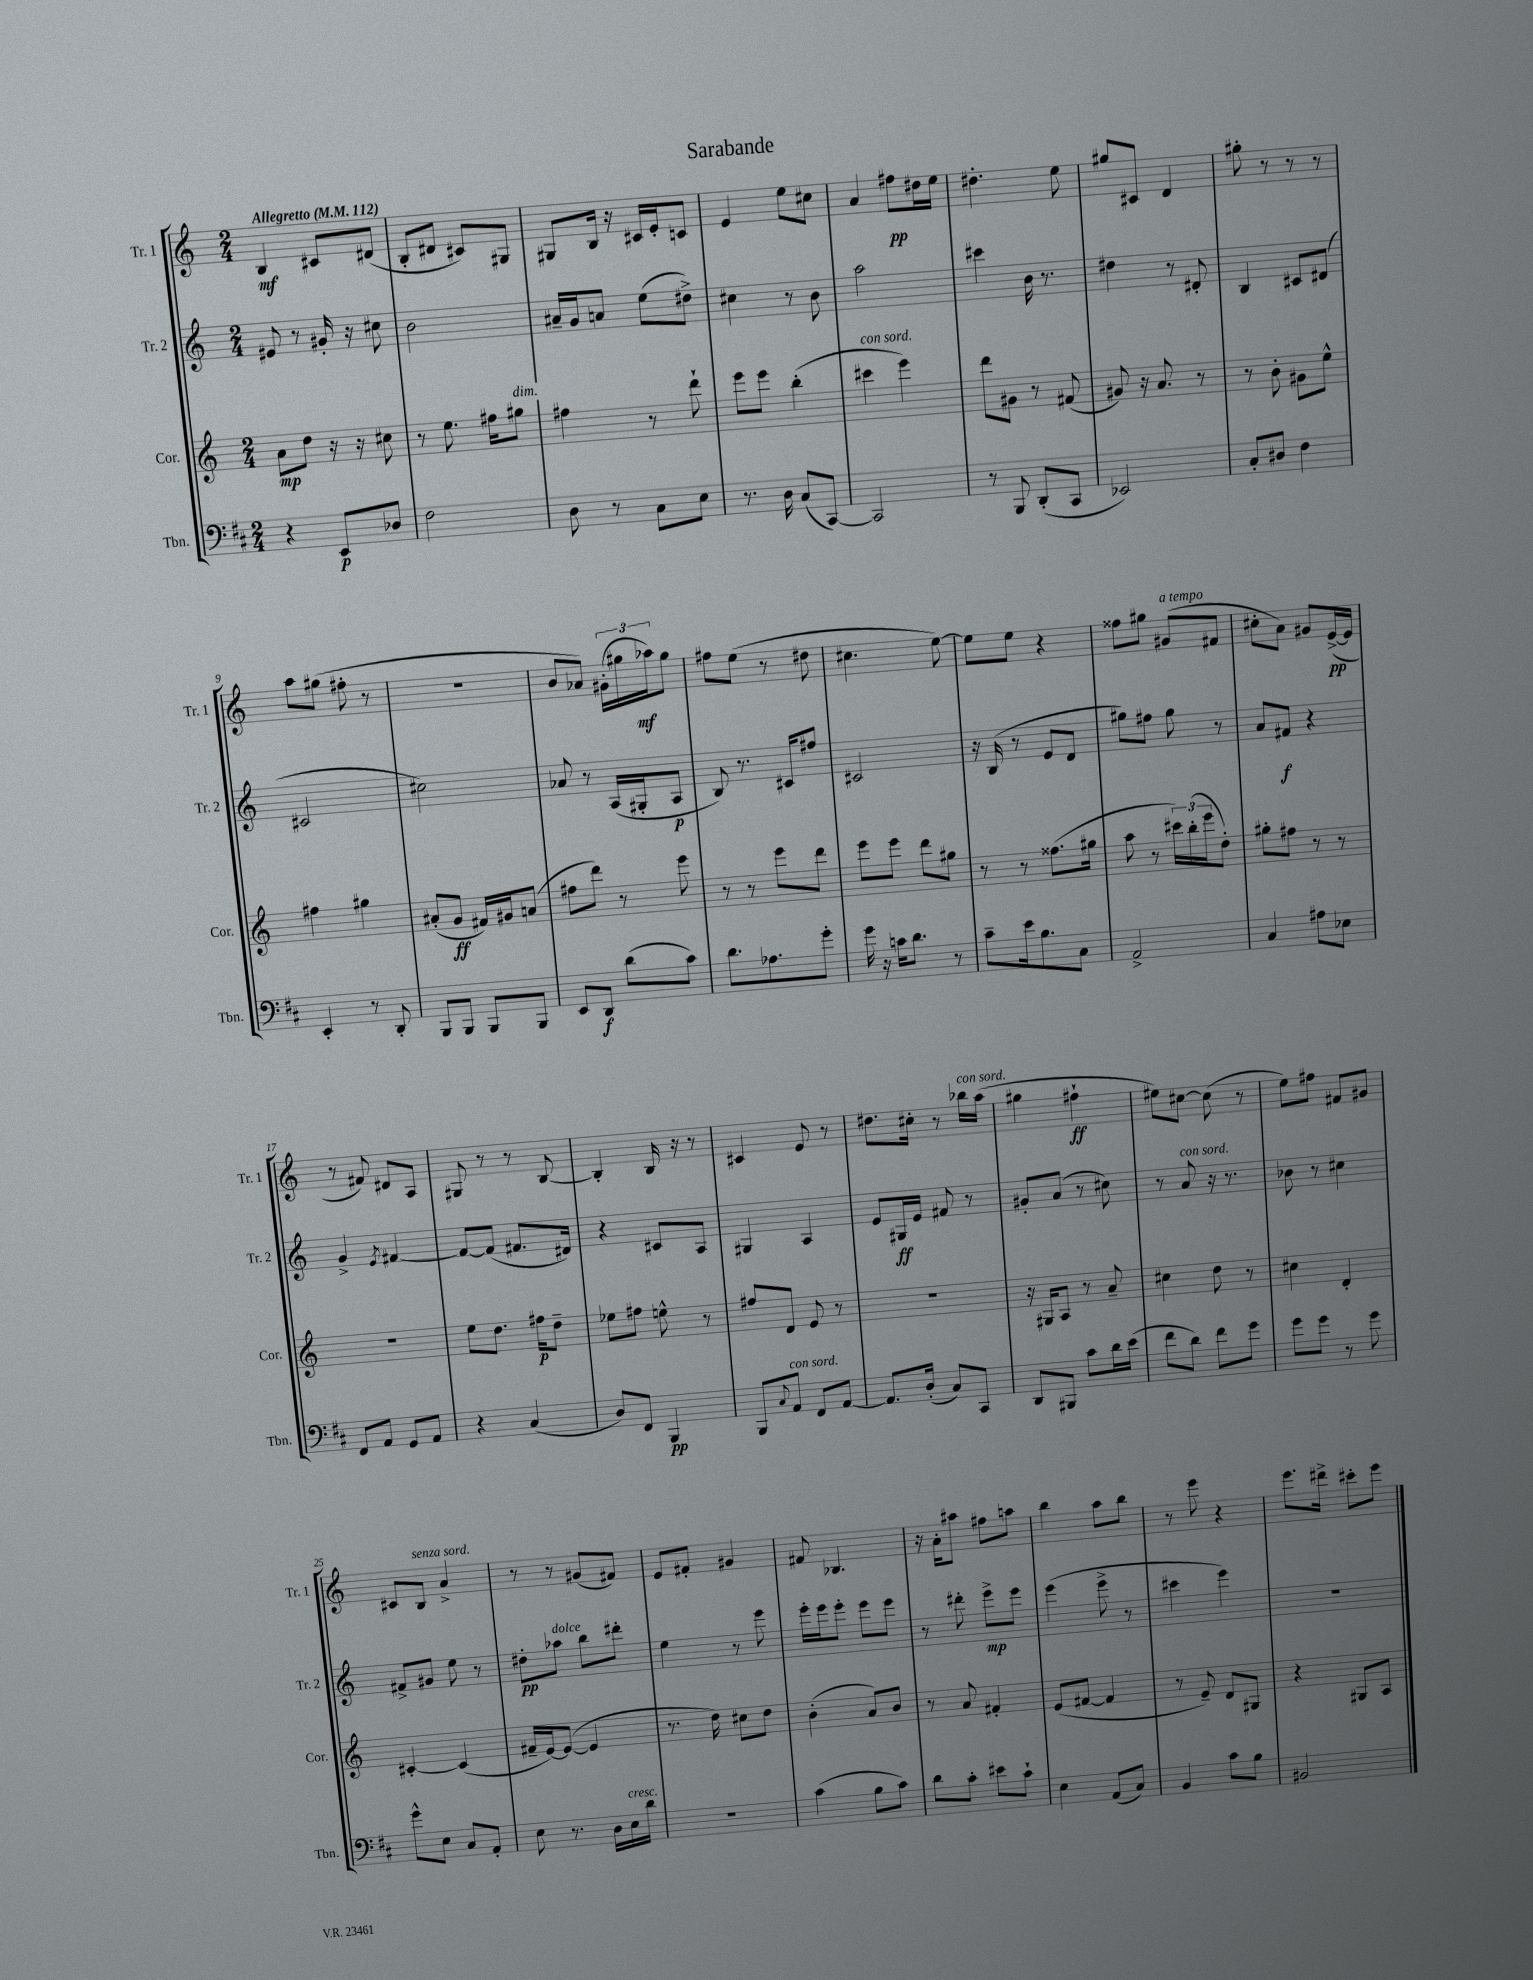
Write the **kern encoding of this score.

**kern	**kern	**kern	**kern
*staff4	*staff3	*staff2	*staff1
*clefF4	*clefG2	*clefG2	*clefG2
*k[f#c#]	*k[]	*k[]	*k[]
*M2/4	*M2/4	*M2/4	*M2/4
*MM112	*MM112	*MM112	*MM112
4r	8a	8e#	4B
.	8dd	8r	.
8EE	16r	16g#'	8c#
.	16r	16r	.
8D-	8cc#	8cc#	(8d#
=	=	=	=
2F#	8r	2b	8B'
.	8.ee	.	8d#
.	.	.	8c#)
.	16ff#	.	.
.	8gg#	.	8G#
=	=	=	=
8D	4ff#	16a#~	8G#
.	.	16g	.
8r	.	8a	16B
.	.	.	16r
8C#	8r	(8ee	16c#
.	.	.	16e'
8E	8ddd`	8dd#^)	8c
=	=	=	=
8.r	8eee	4cc#	4e
.	8eee	.	.
16D	.	.	.
(8C#	(4bb'	8r	8ee
[8CC#)	.	8b	8cc#
=	=	=	=
2CC#]	4ccc#	2aa	4a
.	4eee)	.	8ff#
.	.	.	16dd#
.	.	.	16ee
=	=	=	=
8r	8ddd	4ccc#	4.dd#'
8BBB	8g#	.	.
(8DD'	8r	16b	.
.	.	8.r	.
8CC#	(8f#	.	8ee
=	=	=	=
2EE-)	8g#)	4dd#	8gg#
.	16r	.	8c#
.	8.a	.	.
.	.	8r	4d
.	8r	8d#'	.
=	=	=	=
8C#'	8r	4B	8gg#'
8D#	8b'	.	8r
4F#	8g#	8c#	8r
.	8ee^^	(8d#	8r
=	=	=	=
4EE'	4ff#	2c#	8aa
.	.	.	(8gg#
8r	4gg#	.	8ff#'
8DD'	.	.	8r
=	=	=	=
8BBB	(8a#'	2cc#)	2r
8BBB	8g	.	.
8BBB	16f#)	.	.
.	16g#	.	.
8BBB	(8a	.	.
=	=	=	=
8EE	8ff#	8a-	8b
8DD	8ddd)	8r	8a-)
(8d	8r	(16A	(24g#'
.	.	.	24gg#
.	.	16G#'	.
.	.	.	24aa-)
8c#)	8eee	8A	8gg#
=	=	=	=
8.d	8r	8B)	8ff#
.	8r	8.r	(8ee
8.A-	.	.	.
.	8eee	.	8r
.	.	16c#	.
8g'	8ddd	8ff#	8dd#
=	=	=	=
16g	8eee	2c#	4.cc#
16r	.	.	.
16c	8eee	.	.
8.d	.	.	.
.	8ddd	.	.
8r	8gg#	.	[8ee)
=	=	=	=
8c#~	8r	16r	8ee]
.	.	(16B	.
16e	8r	8r	8ee
8.B	.	.	.
.	(8.ff##	8e	4r
8C#	.	8d	.
.	16gg#	.	.
=	=	=	=
2AA^	8aa	8gg#)	8ff##
.	8r	8ff#	8gg#
.	24ccc#)	8gg#	(8g#
.	(24bb'	.	.
.	24eee	.	.
.	8dd')	8r	8f#
=	=	=	=
4C#	8gg#'	8a	8cc#'
.	8ff#	8f#	8a)
8A#	8r	4r	8g#
8E-	8r	.	([16e^
.	.	.	16e]
=	=	=	=
8FF#	2r	4g^	8r
8AA	.	.	8f#)
.	.	8qe	.
8GG	.	[4f#	8d#
8AA	.	.	8A
=	=	=	=
4r	8ee	8f#_	8G#
.	8.dd	(8f#]	8r
(4C#	.	8.f#	8r
.	16ff#	.	.
.	8dd~	.	[8B
.	.	16d#)	.
=	=	=	=
8D)	8ee-	4r	4B']
8FF#	8ff#	.	.
4BBB	8ee^^	8c#	16B
.	.	.	16r
.	8r	8A	8r
=	=	=	=
8BBB	8ff#	4G#	4c#
8qqC#	.	.	.
8AA	8d	.	.
8FF#	8e	4A	8e
[8AA	8r	.	8r
=	=	=	=
8.AA]	2r	8e	8.dd#
.	.	16G#	.
(16D'	.	16e	16cc#'
8C#)	.	8f#	8r
8CC#	.	8r	16bb-
.	.	.	(16aa
=	=	=	=
8DD	16r	8g#'	4gg#
.	16G#	.	.
8BBB#	8A	(8a	.
8c#	8r	8r	4ff#`
16d	8a~	8cc#)	.
(16e	.	.	.
=	=	=	=
8f#	4cc#	8r	8ee#)
8d)	.	8a	[8cc#
8f#	8dd	16r	(8cc#]
.	.	8.r	.
8g	8r	.	8r
=	=	=	=
8g	4cc#	8b-	8ee)
8g	.	8r	8ff#
8r	4d'	4cc#	8f#
8g	.	.	8g#
=	=	=	=
8g^^	[4c#'	8f#^	8c#
8E	.	8g#	8B
8C#	(4c#]	8ee	4a^
8AA'	.	8r	.
=	=	=	=
8E	16f#~	8dd#'	8r
.	[16e)	.	.
8.r	(8e_	8aa-	8r
.	4e]	8bb	(8g#
16D	.	.	.
16E	.	8ddd#'	8f#)
16d	.	.	.
=	=	=	=
2r	8.r	4ee	8e
.	.	.	8f#'
.	16dd)	.	.
.	8cc#	8r	4g#
.	8dd	8eee	.
=	=	=	=
(4c#	(4b'	16eee'	8f#
.	.	16eee	.
.	.	8eee'	4.B-
8B	8a)	8eee	.
8c#)	8b	8eee	.
=	=	=	=
8d	8r	8r	16r
.	.	.	16a'
8c#'	8a	8ddd#'	8aa#
8e#	4f#'	8eee^	8ff#
8c#`	.	8eee	8aa
=	=	=	=
4E	(8e	(4eee	4bb
.	[8f#	.	.
(8AA	4f#]	8eee^	8aa
8C#)	.	8r	8bb
=	=	=	=
4BB	8r	4ccc#	8r
.	8e~)	.	8eee
8c#	8d	4eee)	4r
8B	8G#	.	.
=	=	=	=
2BB#	4r	2r	8.eee
.	.	.	16ddd#^
.	8G#	.	8ccc#'
.	8A	.	8eee
==	==	==	==
*-	*-	*-	*-
